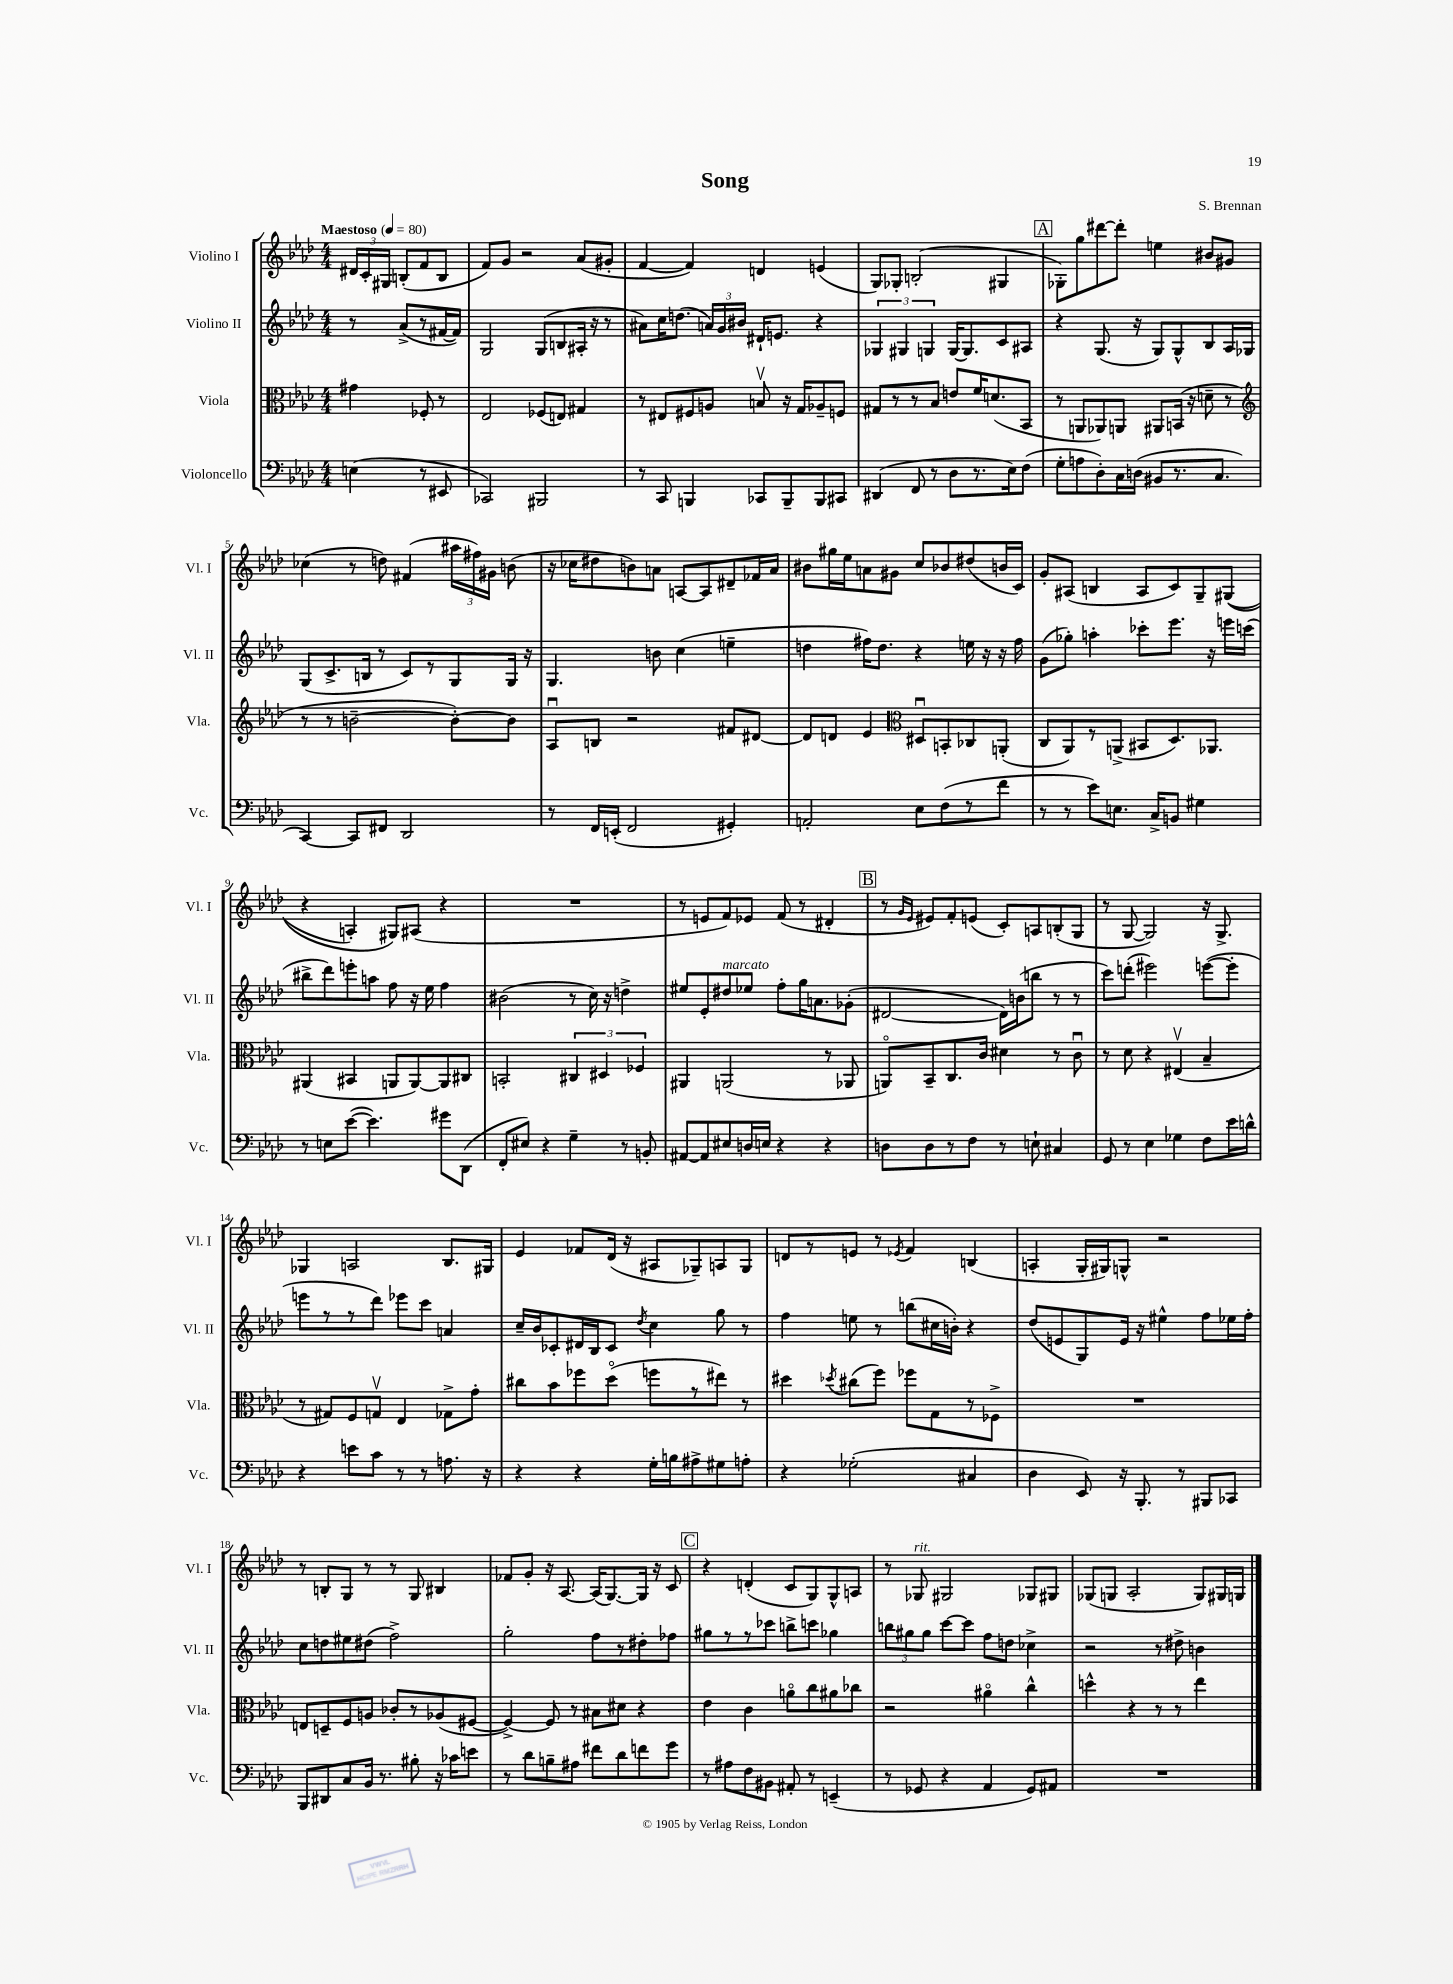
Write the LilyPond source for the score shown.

\header { title = "Song" composer = "S. Brennan" }
<<
\new StaffGroup <<
\new Staff = "s0" \with { instrumentName = "Violino I" shortInstrumentName = "Vl. I" } {
    \clef treble \key aes \major \numericTimeSignature \time 4/4 \partial 2 \tempo "Maestoso" 4 = 80
    \autoBeamOff \tuplet 3/2 { dis'16[ c'16-. gis16] } b8[-.( f'8 b8] |
    f'8[) g'8] r2 aes'8[( gis'8]-. |
    f'4~ f'4) d'4 e'4( |
    g8[) ges8]-. b2-.( gis4 |
    \mark \markup { \box "A" } ges8[-.) g''8 dis'''8~ dis'''8]-. e''4 bis'8[ gis'8] |
    ces''4( r8 d''8) fis'4( \tuplet 3/2 { ais''16[ fis''16) gis'16] } b'8( |
    r16 ces''16[ dis''8 b'8) a'8] a8[~ a8 dis'8-- fes'16 a'16] |
    bis'8[ gis''16 ees''16 a'8 gis'8] c''8[ bes'8 dis''8( b'16 c'16]) |
    g'8[-. ais8]( b4 ais8[ c'8) g8-- gis8](\( |
    r4 a4-.) gis8[\) ais8]( r4 |
    R1 |
    r8 e'8[ f'8) ees'8] f'8( r8 dis'4-. |
    \mark \markup { \box "B" } r8 \grace { g'16[ ees'16] } eis'8[) f'8-. e'8]( c'8[-.) a8 b8-.( g8] |
    r8 g8~ g2) r16 g8.-> |
    ges4 a2 bes8.[ gis16] |
    ees'4 fes'8[ des'16]( r16 ais8[ ges8--) a8 ges8] |
    d'8[ r8 e'8] r8 \acciaccatura { ees'8 } f'4 b4( |
    a4-. g16[-. gis16) g8]-^ r2 |
    r8 b8[-. g8] r8 r8 g8 bis4 |
    fes'8[ g'8]-. r16 aes8.~ aes16[( g8.~) g16] r16 c'8 |
    \mark \markup { \box "C" } r4 d'4-.( c'8[ g8) g8-^ a8] |
    r8 ges8^\markup { \italic "rit." } gis2 ges8[ gis8] |
    ges8[( g8] aes2-. g8[) gis16 g16] \bar "|." |
}
\new Staff = "s1" \with { instrumentName = "Violino II" shortInstrumentName = "Vl. II" } {
    \clef treble \key aes \major \numericTimeSignature \time 4/4 \partial 2
    \autoBeamOff r8 aes'8[->( r8 fis'16~ fis'16]) |
    g2 g8[( b8 ais16]-. r16 r8 |
    ais'8[) c''16 d''8.]( \tuplet 3/2 { a'16[) g'16 bis'16] } dis'16[-! e'8.] r4 |
    \tuplet 3/2 { ges4 gis4 g4 } g16[~ g8. c'8 ais8] |
    \mark \markup { \box "A" } r4 g8.( r16 g8[) g8-^ bes8 aes16 ges16] |
    g8[( c'8.-> b16] r8 c'8[) r8 g8 g16] r16 |
    g4. b'8 c''4( e''4-- |
    d''4 fis''16[) d''8.] r4 e''16 r16 r16 fis''16 |
    g'8[( ges''8]-.) a''4-. ces'''8[-. ees'''8.] r16 e'''16[ c'''16]( |
    bis''8[-> des'''8) e'''8-. a''8] f''8 r16 ees''16 f''4 |
    bis'2( r8 c''16) r16 d''4-> |
    eis''8[ ees'8-. dis''8^\markup { \italic "marcato" } ees''8] f''8[-. g''16 a'8. ges'8]-.( |
    \mark \markup { \box "B" } dis'2~ dis'16[) b'16( b''8] r8 r8 |
    c'''8[) d'''8]-.( eis'''2) e'''8[~( e'''8]-. |
    e'''8[ r8 r8 des'''8]) ees'''8[ c'''8] a'4 |
    c''16[-- bes'16 ces'8-. dis'16 bes16 ces'8] \acciaccatura { des''8 } c''4 g''8 r8 |
    f''4 e''8 r8 b''8[( cis''16 b'16]-.) r4 |
    des''8[( e'8 g8) e'16] r16 eis''4-^ f''8[ ees''16 f''16]-. |
    c''8[ d''8 eis''8 dis''8]( f''2->) |
    g''2-. f''8[ r8 dis''8-. fes''8] |
    \mark \markup { \box "C" } gis''8[ r8 r8 ces'''8] b''8[-> c'''8] ges''4 |
    \tuplet 3/2 { b''8[ gis''8 gis''8] } c'''8[~ c'''8] f''8[ d''8] ces''4-> |
    r2 r8 dis''8-> b'4 \bar "|." |
}
\new Staff = "s2" \with { instrumentName = "Viola" shortInstrumentName = "Vla." } {
    \clef alto \key aes \major \numericTimeSignature \time 4/4 \partial 2
    \autoBeamOff gis'4 fes8-. r8 |
    ees2 fes8[( e8]) gis4 |
    r8 eis8[ fis8 a8] b8\upbow r16 g16[ aes8-- f8] |
    gis8[ r8 r8 bes8] e'8[ f'16 d'8.( bes,8] |
    \mark \markup { \box "A" } r8 a,8[ aes,8) a,8] ais,8[ b,16]( r16 d'8-- r8 |
    \clef treble r8 r8 b'2~-- b'8[~-.) b'8] |
    aes8[\downbow b8] r2 fis'8[ dis'8]~ |
    dis'8[ d'8] ees'4 \clef alto dis8[\downbow b,8-. ces8 a,8]-.( |
    c8[ aes,8) r8 a,8]->( bis,8[ des8.) aes,8.] |
    ais,4( bis,4 a,8[ a,8~) a,8 cis8] |
    b,2-. \tuplet 3/2 { cis4 dis4 fes4 } |
    ais,4 a,2( r8 aes,8 |
    \mark \markup { \box "B" } a,8[\flageolet) bes,8-- c8. c'16] dis'4 r8 c'8\downbow |
    r8 des'8 r4 eis4\upbow( bes4-- |
    r8 gis8[) f8 g8]\upbow ees4 ges8[-> g'8]-. |
    cis''8[ bes'8 fes''8 des''8]\flageolet( f''8[ r8 eis''8]) r8 |
    dis''4 \acciaccatura { des''8 } cis''8[( f''8]) fes''8[ g8 r8 fes8]-> |
    R1 |
    e8[ d8-- f8 a8] ces'8[-. r8 aes8( fis8]~ |
    fis4~->) fis8 r8 bis8[ dis'8] r4 |
    \mark \markup { \box "C" } ees'4 c'4 a'8[\flageolet c''8 ais'8 ces''8] |
    r2 ais'4\flageolet c''4-^ |
    d''4-^ r4 r8 r8 ees''4 \bar "|." |
}
\new Staff = "s3" \with { instrumentName = "Violoncello" shortInstrumentName = "Vc." } {
    \clef bass \key aes \major \numericTimeSignature \time 4/4 \partial 2
    \autoBeamOff e4( r8 eis,8 |
    ces,2) bis,,2 |
    r8 c,8 b,,4 ces,8[ b,,8-- b,,8 cis,8] |
    dis,4( f,8 r8 des8[ r8. ees16) f8]( |
    \mark \markup { \box "A" } g8[-. a8 des8-.) c16 d16]( bis,8[ r8. c8.] |
    c,4~) c,8[ fis,8] des,2 |
    r8 f,16[ e,16]-.( f,2 gis,4-.) |
    a,2-. ees8[ f8( r8 f'8] |
    r8 r8 ees'8[) e8.] c16[-> b,8] gis4 |
    r8 e8[ ees'8]~( ees'4.) gis'8[ des,8]( |
    f,8[-. eis8]) r4 g4-- r8 b,8-. |
    ais,8[~ ais,8 eis8 d16 e16] r4 r4 |
    \mark \markup { \box "B" } d8[ d8 r8 f8] r8 e8-! cis4 |
    g,8 r8 ees4 ges4 f8[ ees'16 d'16]-^ |
    r4 e'8[ c'8] r8 r8 a8. r16 |
    r4 r4 g16[-. b16 ais8-> gis8 a8]-. |
    r4 ges2-.( cis4 |
    des4 ees,8) r16 bes,,8.-. r8 bis,,8[ ces,8] |
    bes,,8[ dis,8 c8 bes,16] r8. bis8-. r16 ces'16[ e'8] |
    r8 des'8[ b8-- ais8] fis'8[ des'8 f'8 g'8] |
    \mark \markup { \box "C" } r8 ais8[ f8 bis,8] ais,8-. r8 e,4--( |
    r8 ges,8 r4 aes,4 ges,8[) ais,8] |
    R1 \bar "|." |
}
>>
>>
